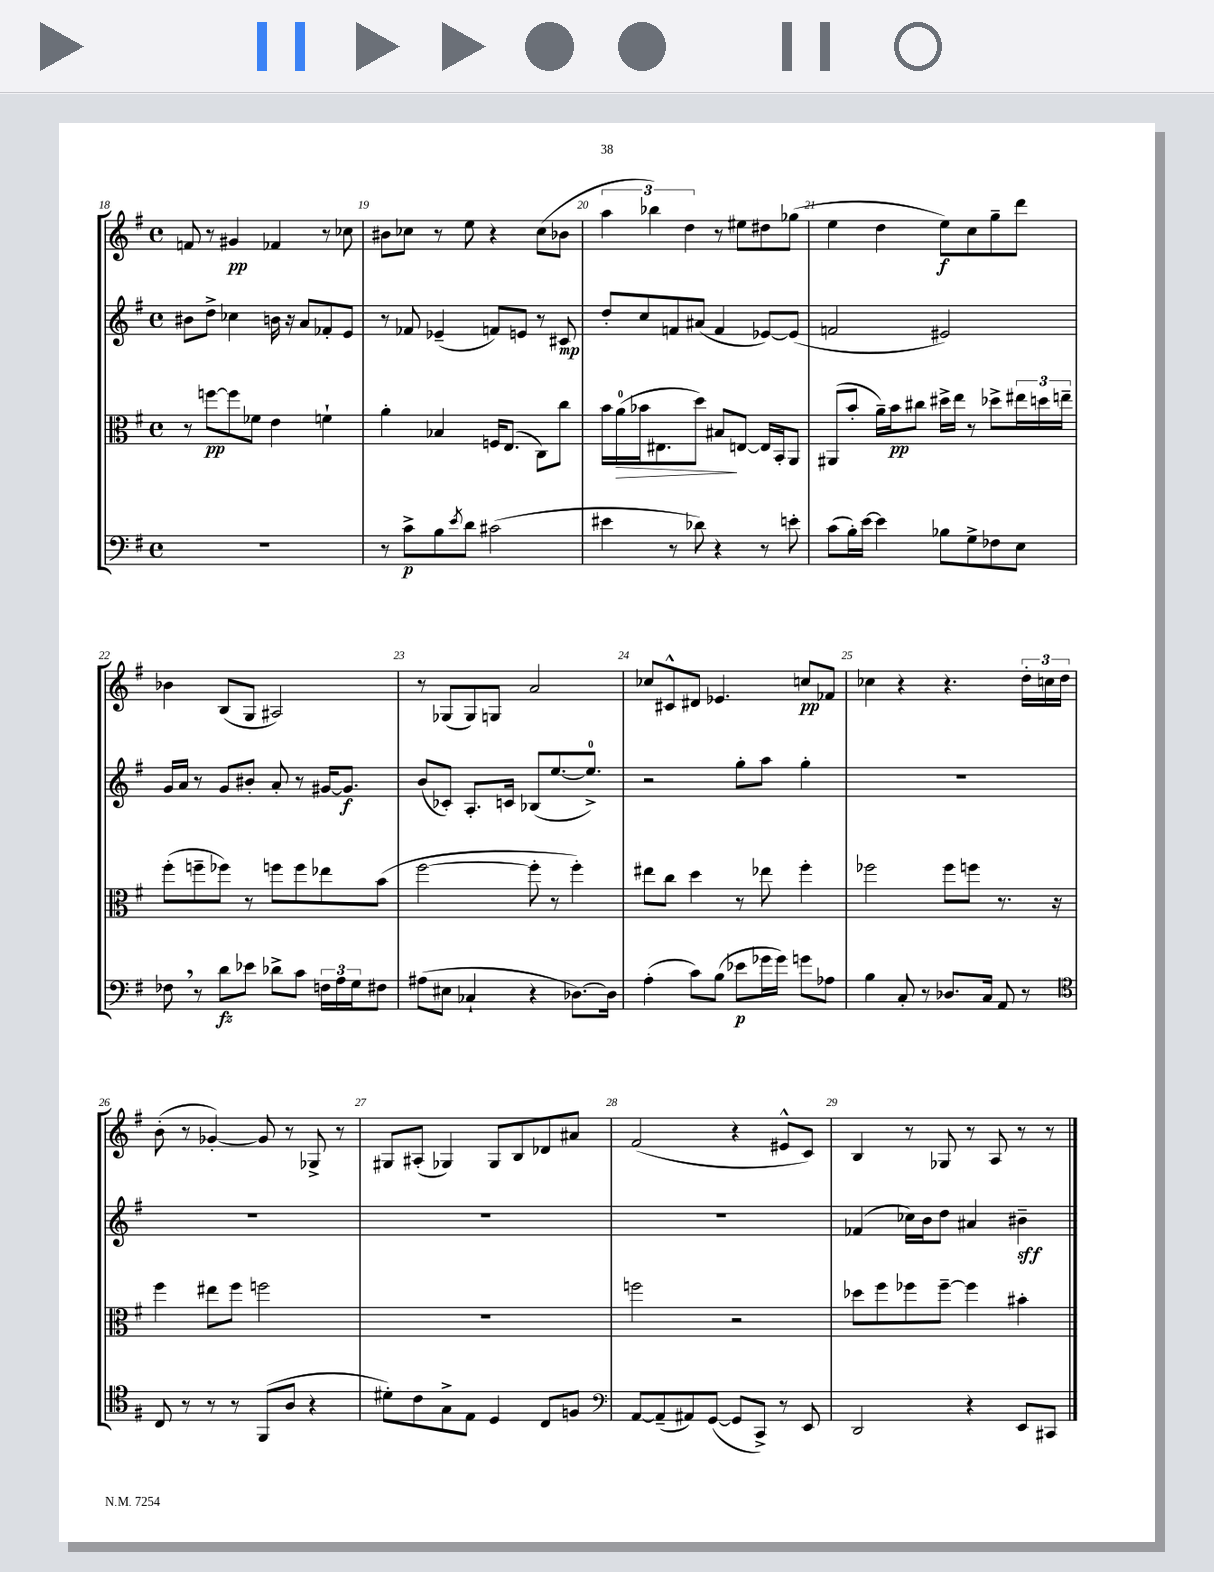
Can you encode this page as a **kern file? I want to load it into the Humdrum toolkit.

**kern	**kern	**kern	**kern
*staff4	*staff3	*staff2	*staff1
*clefF4	*clefC3	*clefG2	*clefG2
*k[f#]	*k[f#]	*k[f#]	*k[f#]
*M4/4	*M4/4	*M4/4	*M4/4
*met(c)	*met(c)	*met(c)	*met(c)
1r	8r	8b#	8f
.	[8ff	8dd^	8r
.	8ff]	4cc-	4g#
.	8f-	.	.
.	4e	16b	4f-
.	.	16r	.
.	.	8a	.
.	4f`	8f-'	8r
.	.	8e	8cc-
=	=	=	=
8r	4a'	8r	8b#
8c^	.	8f-	8cc-
8B	4B-	(4e-~	8r
8qe	.	.	.
8d	.	.	8ee
(2c#	16F	8f)	4r
.	(8.E	.	.
.	.	8e	.
.	8C)	8r	(8cc-
.	8cc	8c#	8b-
=	=	=	=
4e#	16b	8dd'	6aa
.	(16a	.	.
.	16b-	8cc	.
.	.	.	6bb-)
.	8.E#	.	.
8r	.	8f	.
.	.	.	6dd
8d-)	8dd)	(8a#	.
4r	8B#	4f	8r
.	[8E	.	8ee#
8r	16E]	[8e-)	8dd#
.	16BB'	.	.
8e'	8AA	(8e-]	(8gg-
=	=	=	=
(8c	(8AA#	2f	4ee
16B')	8b'	.	.
[16e	.	.	.
4e]	16a~)	.	4dd
.	16b	.	.
.	8cc#	.	.
8B-	16dd#^	2e#)	8ee)
.	16ee	.	.
8G^	8r	.	8cc
8F-	8dd-^	.	8gg~
8E	24ee#	.	8ddd
.	24dd	.	.
.	24ee~	.	.
=	=	=	=
8F-	(8ff#'	16g	4b-
.	.	16a	.
8r	8ff~	8r	.
8d	8ff-)	8g	(8B
8e-	8r	8b#'	8G
8d-^	8ff	8a'	2A#)
8c	8ff	8r	.
24F	8ee-	[16g#	.
24A	.	.	.
.	.	8.g#]	.
24G	.	.	.
8F#	(8b	.	.
=	=	=	=
(8A#	[2ff#	(8b	8r
8E#	.	8c-')	(8G-
4C-`	.	8.A'	8G-)
.	.	.	8G
.	.	16c	.
4r	8ff#']	(8B-	2a
.	8r	[8.ee	.
[8.D-)	4ff#')	.	.
.	.	8.ee^])	.
16D-]	.	.	.
=	=	=	=
(4A'	8ee#	2r	8cc-
.	8cc	.	8c#^^
8c)	4dd	.	8d#
(8B	.	.	4.e-
8e-	8r	8gg'	.
16g-	8ee-	8aa	.
16g-)	.	.	.
8g	4ff#'	4gg'	8cc
8A-	.	.	8f-
=	=	=	=
4B	2ff-	1r	4cc-
8C'	.	.	4r
8r	.	.	.
8.D-	8ff-	.	4.r
.	8ff	.	.
16C	.	.	.
8AA	8.r	.	.
8r	.	.	24dd'
.	.	.	24cc
.	16r	.	.
.	.	.	24dd
=	=	=	=
*clefC4	*	*	*
8C	4ff#	1r	(8b'
8r	.	.	8r
8r	8ee#	.	[4g-')
8r	8ff#	.	.
(8FF#	2ff	.	8g-]
8A	.	.	8r
4r	.	.	8G-^
.	.	.	8r
=	=	=	=
8d#')	1r	1r	8G#
8c	.	.	(8A#'
8G^	.	.	4G-)
8E	.	.	.
4D	.	.	8G-
.	.	.	8B
8C	.	.	8d-
8F	.	.	8a#
=	=	=	=
*clefF4	*	*	*
[8AA	2ff	1r	(2f#
(8AA~]	.	.	.
8AA#)	.	.	.
([8GG	.	.	.
8GG]	2r	.	4r
8CC^)	.	.	.
8r	.	.	8e#^^
8EE	.	.	8c)
=	=	=	=
2DD	8dd-	(4f-	4B
.	8ff#	.	.
.	8ff-	16cc-)	8r
.	.	16b	.
.	[8ff-~	8dd	8G-
4r	4ff-]	4a#	8r
.	.	.	8A
8EE	4b#'	4b#~	8r
8CC#	.	.	8r
==	==	==	==
*-	*-	*-	*-
